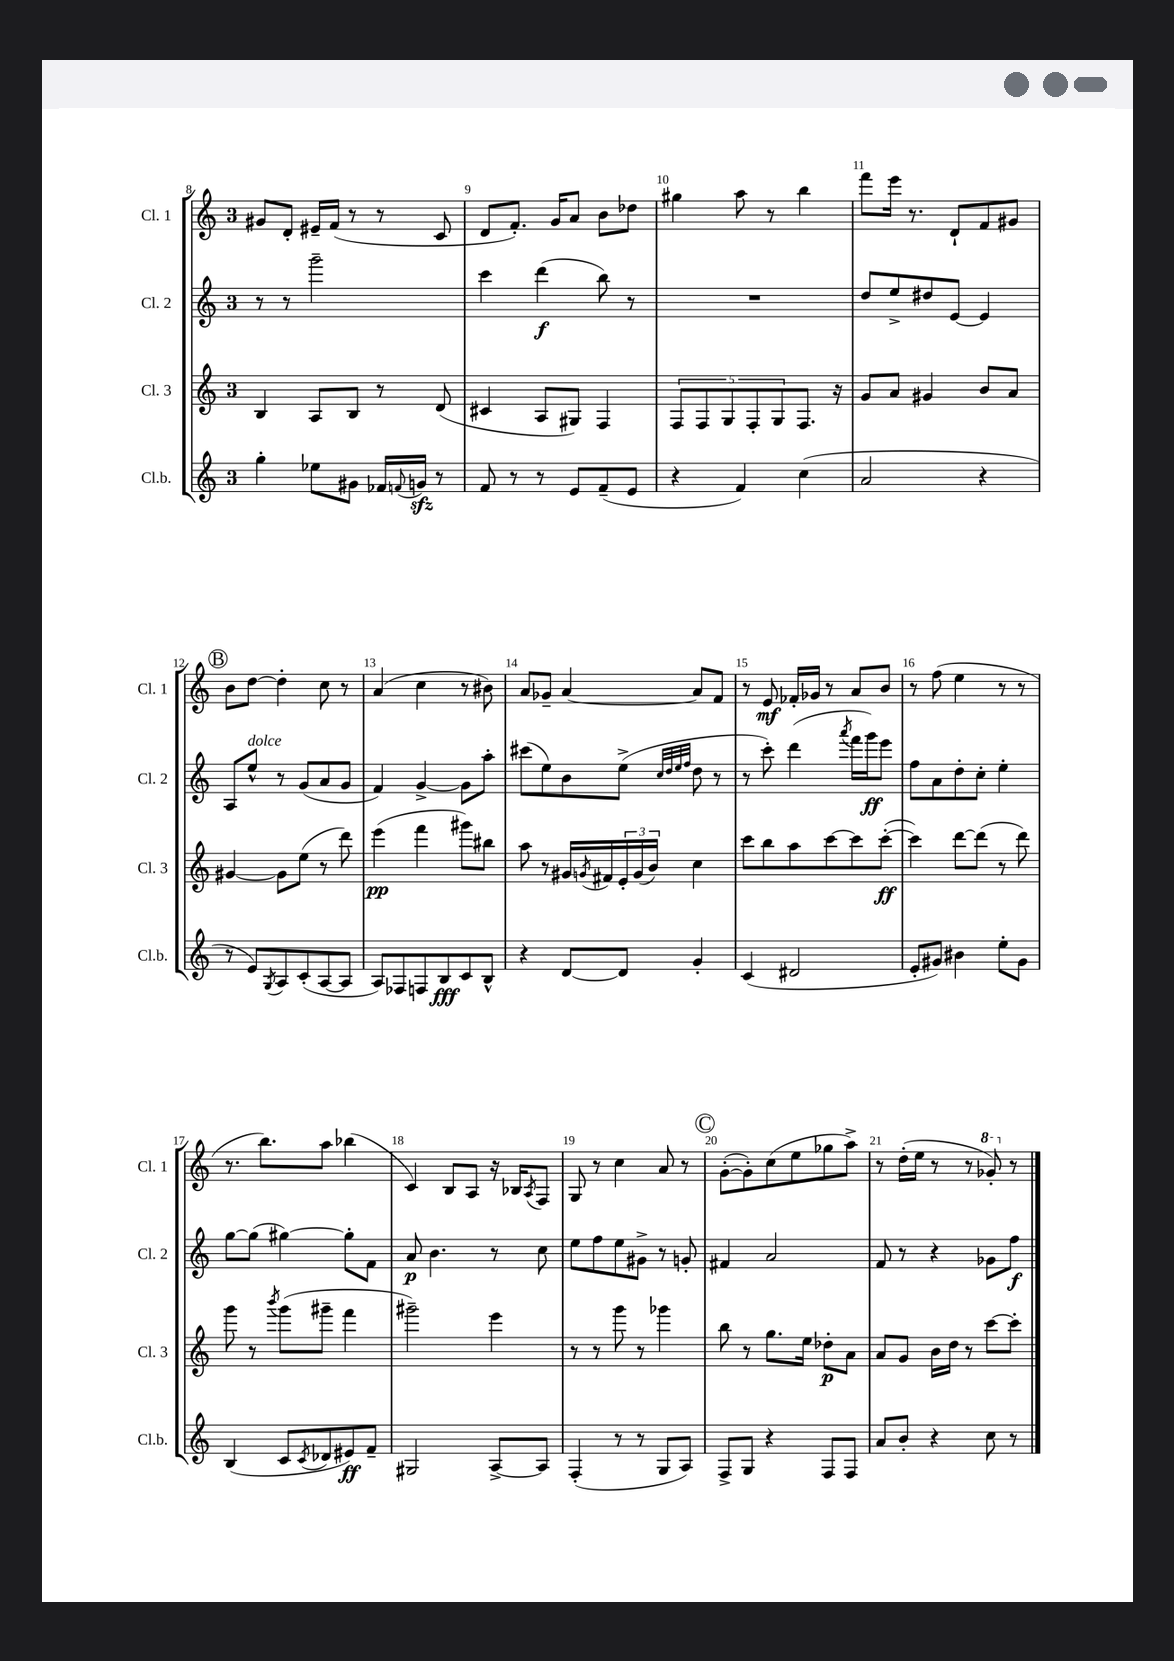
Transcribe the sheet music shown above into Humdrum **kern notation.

**kern	**kern	**kern	**kern
*staff4	*staff3	*staff2	*staff1
*clefG2	*clefG2	*clefG2	*clefG2
*k[]	*k[]	*k[]	*k[]
*M3/4	*M3/4	*M3/4	*M3/4
4gg'	4B	8r	8g#
.	.	8r	8d'
8ee-	8A	2ggg~	16e#~
.	.	.	(16f
8g#	8B	.	8r
16f-	8r	.	8r
8qqf	.	.	.
16g	.	.	.
8r	(8d	.	8c
=	=	=	=
8f	4c#	4ccc	8d
8r	.	.	8.f')
8r	8A	(4ddd	.
.	.	.	16g
8e	8G#)	.	8a
(8f~	4F	8bb)	8b
8e	.	8r	8dd-
=	=	=	=
4r	10F	2.r	4gg#
.	10F	.	.
.	10G	.	.
4f)	.	.	8aa
.	10F'	.	.
.	.	.	8r
.	10G	.	.
(4cc	8.F	.	4bb
.	16r	.	.
=	=	=	=
2a	8g	8dd	8fff
.	8a	8ee^	16eee
.	.	.	8.r
.	4g#	8dd#	.
.	.	[8e	8d`
4r	8b	4e]	8f
.	8a	.	8g#
=	=	=	=
8r	[4g#	8A	8b
8e)	.	8ee^^	[8dd
8qG	.	.	.
8A	8g#]	8r	4dd']
(8c'	(8ee	(8g	.
[8A	8r	8a	8cc
8A]	8ddd)	8g	8r
=	=	=	=
8A)	(4eee	4f)	(4a
8F-	.	.	.
8F	4fff	[4g^	4cc
8B	.	.	.
8c	8ggg#)	8g]	8r
8B^^	8bb#	8aa'	8b#)
=	=	=	=
4r	8aa	(8ccc#	8a
.	8r	8ee)	8g-~
[8d	16g#	8b	[4a
.	8qg	.	.
.	16f#	.	.
8d]	24e'	(8ee^	.
.	(24g	.	.
.	24b)	.	.
.	.	32qqcc	.
.	.	32qqdd	.
.	.	32qqee	.
.	.	32qqff	.
4g'	4cc	8dd	8a]
.	.	8r	8f
=	=	=	=
(4c	8ccc	8r	8r
.	8bb	8ccc')	8e
2d#	8aa	(4ddd	16f-'
.	.	.	16g-
.	[8ccc	.	8r
.	.	8qaaa	.
.	8ccc]	16fff	8a
.	.	16ggg)	.
.	([8ccc'	8eee	8b
=	=	=	=
8e'	4ccc])	8ff	8r
8g#)	.	8a	(8ff
4b#	[8ddd	8dd'	4ee
.	(8ddd]	8cc'	.
8ee'	8r	4ee'	8r
8g#	8ddd)	.	8r
=	=	=	=
(4B	8ggg	[8gg	8.r
.	8r	(8gg]	.
.	.	.	8.bb)
.	8qbbb	.	.
8c	(8ggg	[4gg#)	.
8qc	.	.	.
8d-	8ggg#~	.	8aa
8e#)	4fff	8gg#']	(4bb-
8f~	.	8f	.
=	=	=	=
2G#	2ggg#~)	8a	4c)
.	.	4.b	.
.	.	.	8B
.	.	.	8A
[8A^	4eee	8r	16r
.	.	.	16B-
.	.	.	8qA
8A]	.	8cc	8F
=	=	=	=
(4F'	8r	8ee	8G
.	8r	8ff	8r
8r	8ggg	8ee	4cc
8r	8r	8g#^	.
8G	4ggg-	8r	8a
8A)	.	8g'	8r
=	=	=	=
8F^	8bb	4f#	([8g'
8G	8r	.	8g'])
4r	8.gg	2a	(8cc
.	.	.	8ee
.	16ee	.	.
8F	8dd-'	.	8gg-
8F	8a	.	8aa^)
=	=	=	=
8a	8a	8f	8r
8b'	8g	8r	(16dd'
.	.	.	16ee
4r	16b	4r	8r
.	16dd	.	.
.	8r	.	8r
8cc	[8ccc	8g-	8gg-')
8r	8ccc']	8ff	8r
==	==	==	==
*-	*-	*-	*-
